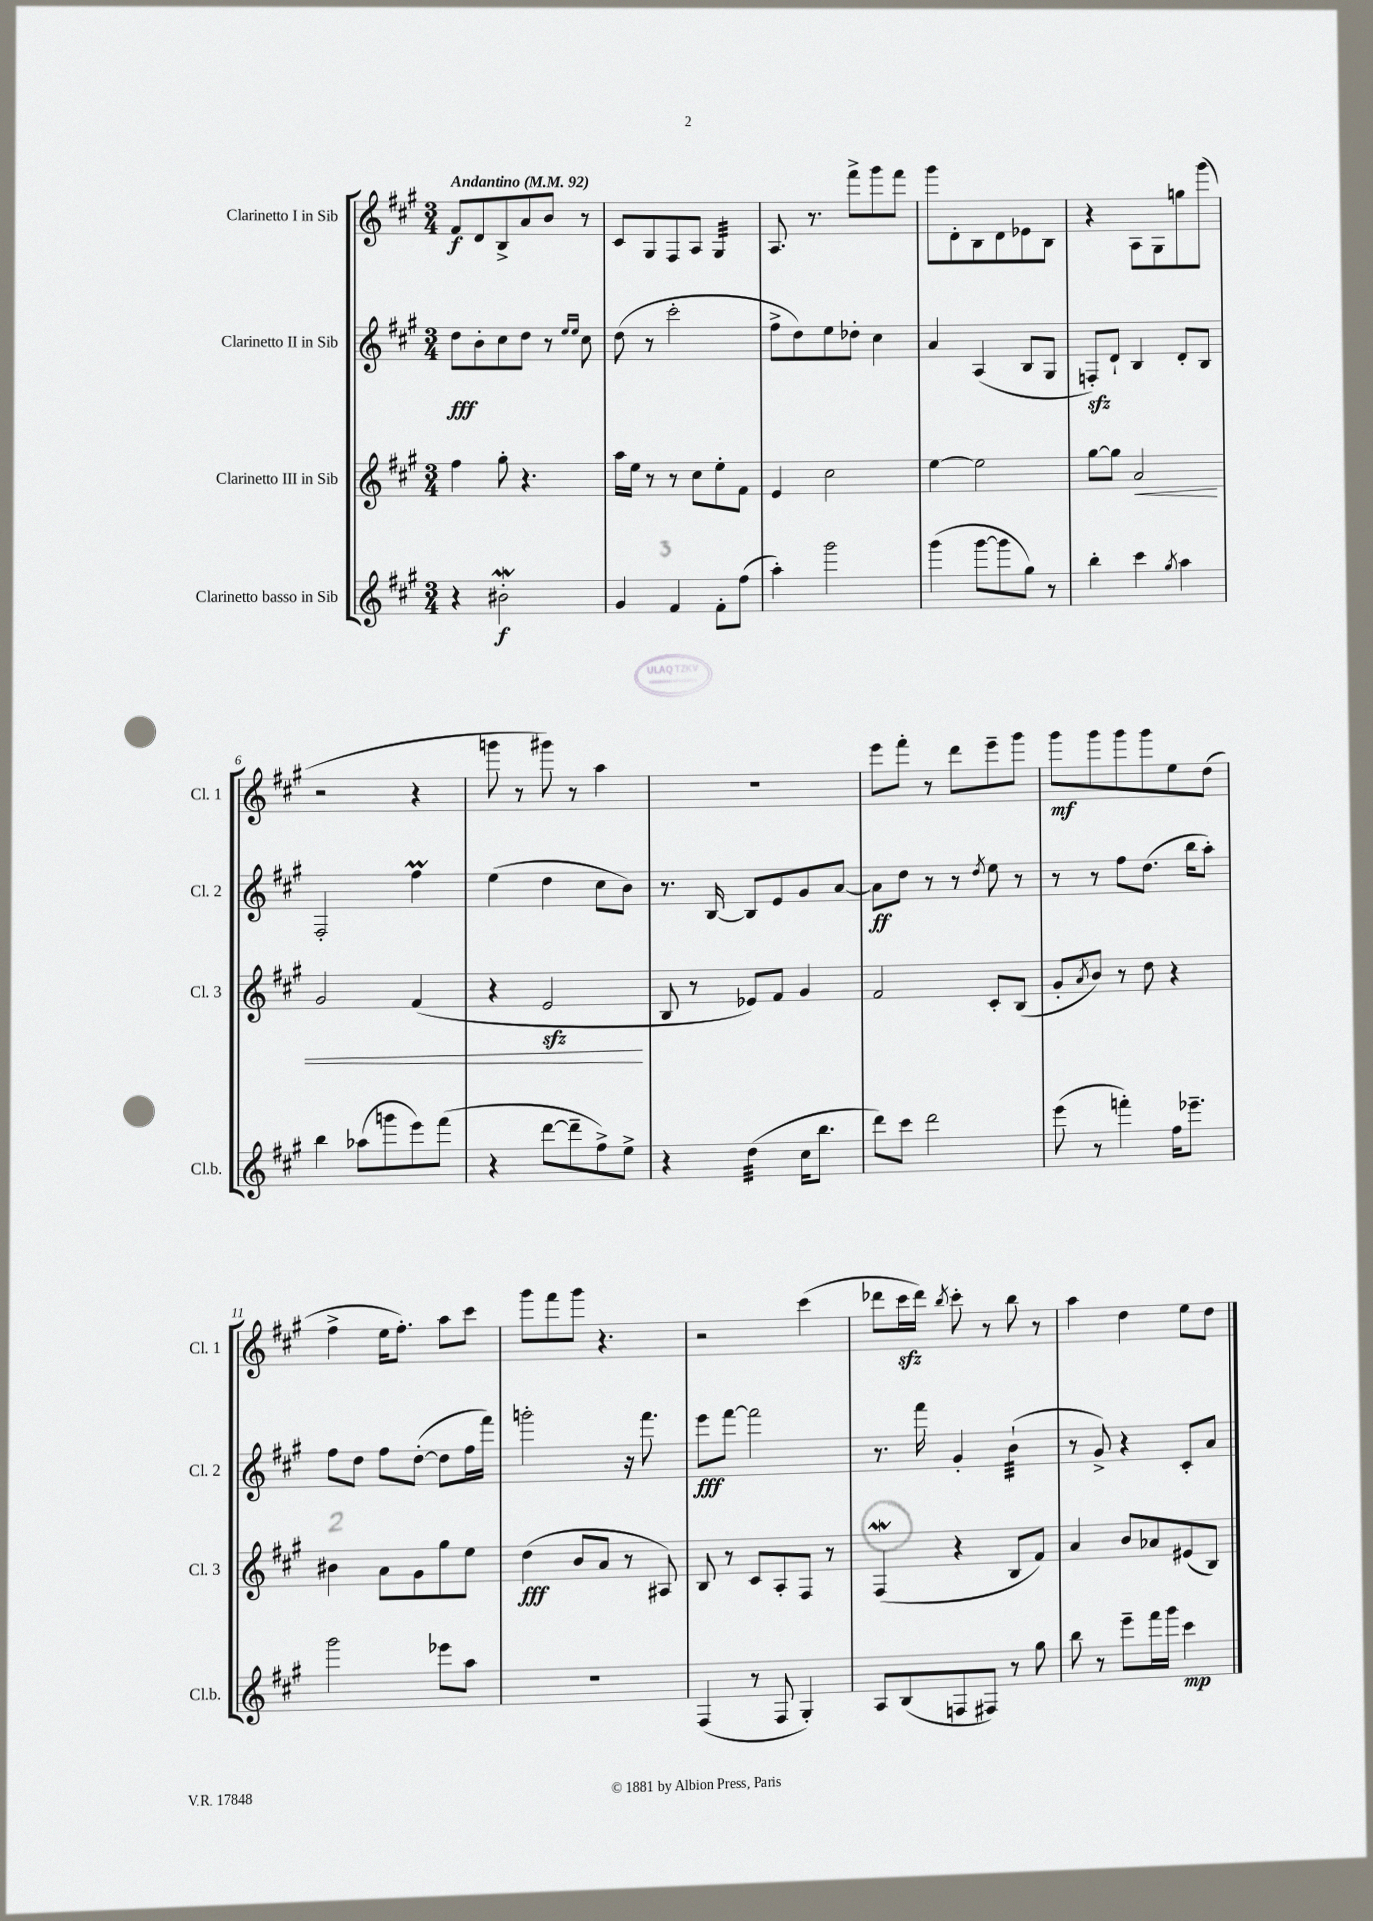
<<
\new StaffGroup <<
\new Staff = "s0" \with { instrumentName = "Clarinetto I in Sib" shortInstrumentName = "Cl. 1" } {
    \clef treble \key a \major \numericTimeSignature \time 3/4 \tempo "Andantino" 4 = 92
    fis'8\f d'8 b8-> a'8 b'8 r8 |
    cis'8 gis8 fis8 a8 gis4:32 |
    a8. r8. fis'''8-> gis'''8 fis'''8 |
    gis'''8 d'8-. b8 d'8 ees'8 b8 |
    r4 a8 gis8 g''8 gis'''8( |
    r2 r4 |
    g'''8 r8 gis'''8) r8 a''4 |
    R2. |
    e'''8 fis'''8-. r8 d'''8 e'''8-- gis'''8 |
    gis'''8\mf gis'''8 gis'''8 gis'''8 e''8 d''8( |
    fis''4-> e''16 fis''8.-.) a''8 cis'''8 |
    gis'''8 fis'''8 gis'''8 r4. |
    r2 cis'''4( |
    des'''8 cis'''16\sfz des'''16) \acciaccatura { b''8 } cis'''8-. r8 b''8 r8 |
    a''4 d''4 e''8 d''8 \bar "|." |
}
\new Staff = "s1" \with { instrumentName = "Clarinetto II in Sib" shortInstrumentName = "Cl. 2" } {
    \clef treble \key a \major \numericTimeSignature \time 3/4
    d''8\fff b'8-. cis''8 d''8 r8 \grace { e''16 e''16 } cis''8 |
    d''8( r8 cis'''2-. |
    fis''8-> d''8) e''8 des''8-. cis''4 |
    a'4 a4( b8 gis8 |
    f8-.\sfz) d'8-! b4 d'8-. b8 |
    fis2-. fis''4\prall |
    e''4( d''4 cis''8 b'8) |
    r8. b16~ b8 e'8 gis'8 a'8~ |
    a'8\ff d''8 r8 r8 \acciaccatura { d''8 } e''8 r8 |
    r8 r8 fis''8 d''8.( b''16 a''8-.) |
    fis''8 d''8 fis''8 d''8~-.( d''8 fis''16 fis'''16) |
    g'''2-. r16 fis'''8. |
    e'''8\fff fis'''8~ fis'''2 |
    r8. fis'''16 gis'4-. b'4:32-!( |
    r8 gis'8->) r4 cis'8-. a'8 \bar "|." |
}
\new Staff = "s2" \with { instrumentName = "Clarinetto III in Sib" shortInstrumentName = "Cl. 3" } {
    \clef treble \key a \major \numericTimeSignature \time 3/4
    fis''4 gis''8-. r4. |
    a''16 e''16 r8 r8 cis''8 e''8-. fis'8 |
    e'4 cis''2 |
    e''4~ e''2 |
    gis''8~ gis''8 a'2\< |
    gis'2 fis'4( |
    r4 e'2\sfz\! |
    b8 r8 ees'8) fis'8 gis'4 |
    fis'2 cis'8-. b8( |
    gis'8-. \acciaccatura { a'8 } b'8) r8 d''8 r4 |
    bis'4 a'8 gis'8 gis''8 e''8 |
    d''4\fff( b'8 a'8 r8 ais8) |
    b8 r8 cis'8 a8-. fis8 r8 |
    fis4\mordent( r4 b8 fis'8) |
    a'4 b'8 aes'8 eis'8( b8) \bar "|." |
}
\new Staff = "s3" \with { instrumentName = "Clarinetto basso in Sib" shortInstrumentName = "Cl.b." } {
    \clef treble \key a \major \numericTimeSignature \time 3/4
    r4 bis'2-.\mordent\f |
    gis'4 fis'4 fis'8-. fis''8( |
    a''4-.) gis'''2 |
    gis'''4( gis'''8~ gis'''8 gis''8) r8 |
    b''4-. cis'''4 \acciaccatura { gis''8 } a''4 |
    b''4 aes''8( g'''8 e'''8) fis'''8( |
    r4 d'''8~ d'''8-- fis''8->) e''8-> |
    r4 d''4:32( cis''16 b''8. |
    d'''8) cis'''8 d'''2 |
    e'''8( r8 f'''4-.) fis''16 ees'''8.-- |
    gis'''2 ees'''8 a''8 |
    R2. |
    fis4( r8 fis8 gis4-.) |
    a8 b8( f8 fis8) r8 gis''8 |
    b''8 r8 e'''8-- fis'''16 gis'''16 cis'''4\mp \bar "|." |
}
>>
>>
